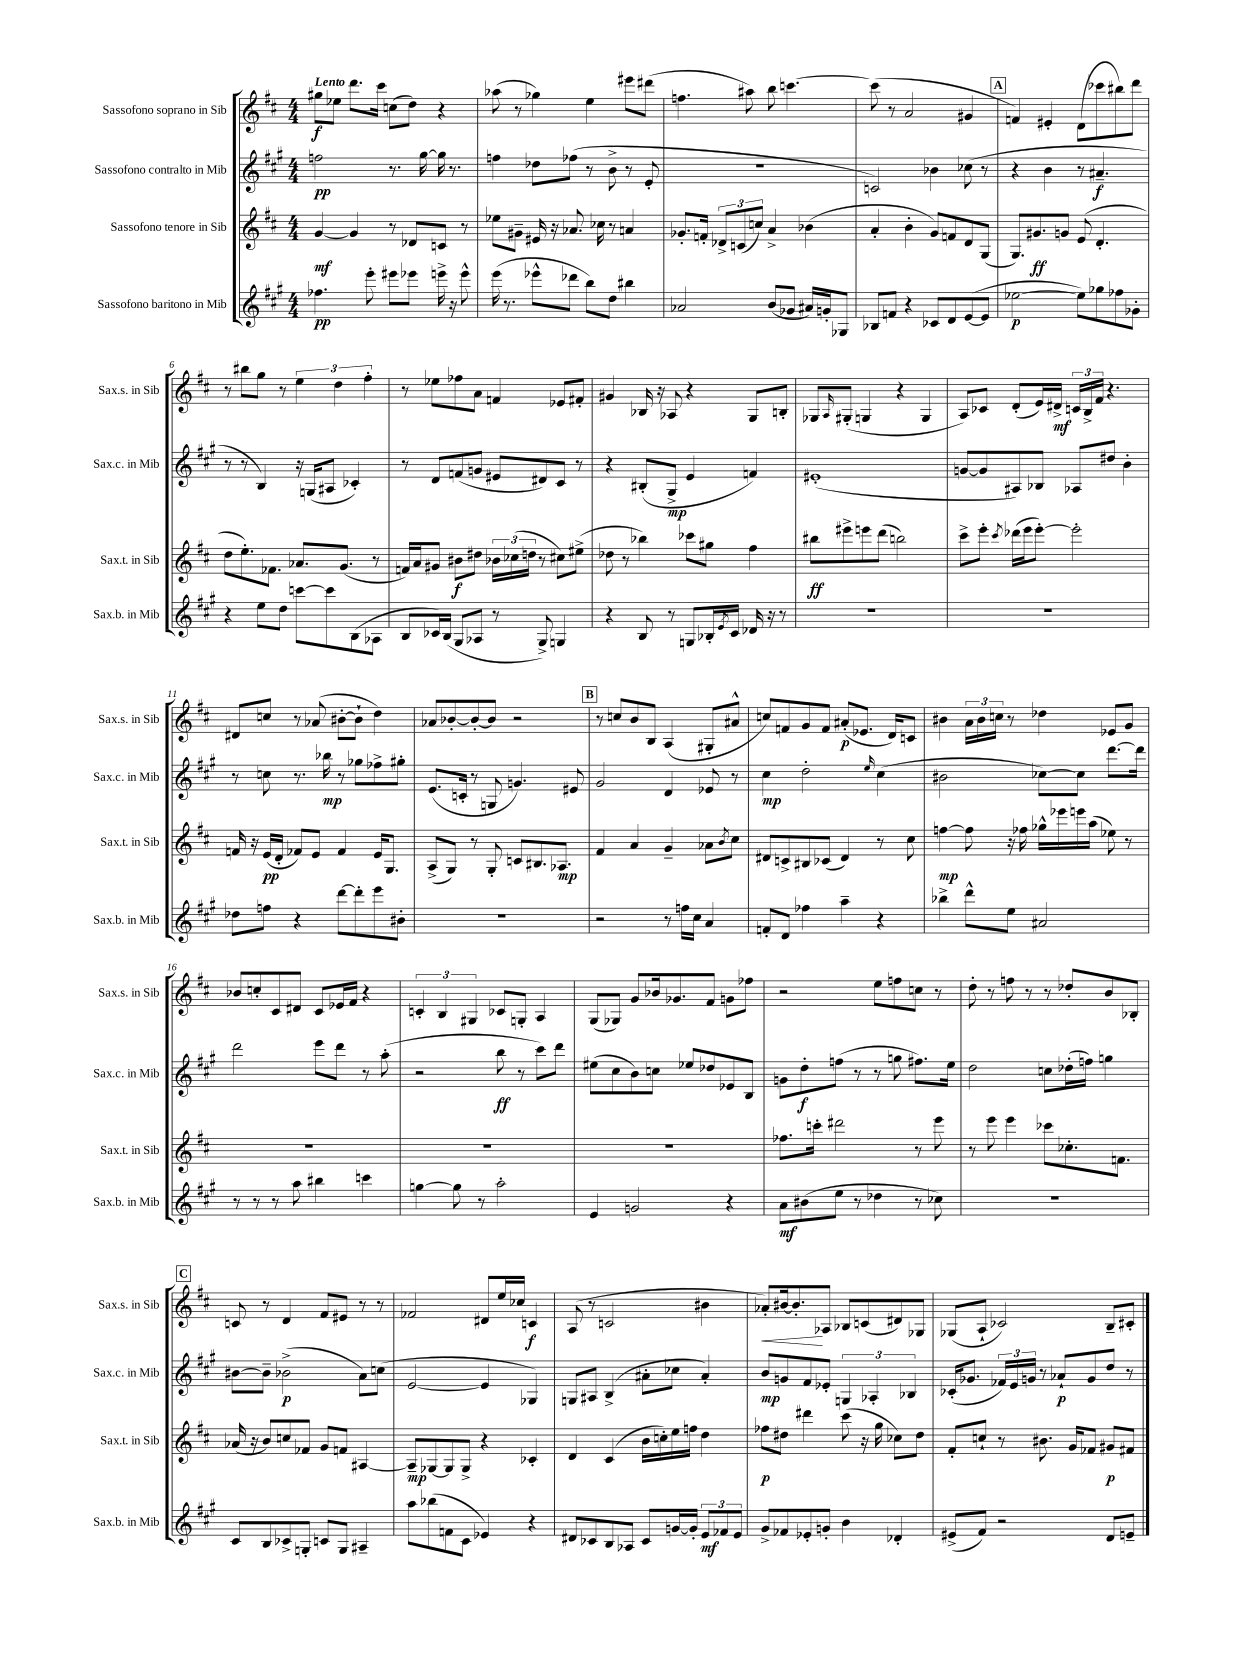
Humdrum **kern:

**kern	**dynam	**kern	**dynam	**kern	**dynam	**kern	**dynam
*part4	*part4	*part3	*part3	*part2	*part2	*part1	*part1
*staff4	*staff4	*staff3	*staff3	*staff2	*staff2	*staff1	*staff1
*I"Sassofono baritono in Mib	*	*I"Sassofono tenore in Sib	*	*I"Sassofono contralto in Mib	*	*I"Sassofono soprano in Sib	*
*I'Sax.b. in Mib	*	*I'Sax.t. in Sib	*	*I'Sax.c. in Mib	*	*I'Sax.s. in Sib	*
*clefG2	*	*clefG2	*	*clefG2	*	*clefG2	*
*k[f#c#g#]	*	*k[f#c#]	*	*k[f#c#g#]	*	*k[f#c#]	*
*M4/4	*	*M4/4	*	*M4/4	*	*M4/4	*
=1	=1	=1	=1	=1	=1	=1	=1
!	!	!	!	!	!	!LO:TX:a:B:t=Lento	!
4.ff-X\	pp	[4g/	mf	2ffn\	pp	8gg#X\L	f
.	.	.	.	.	.	8ee-X\J	.
.	.	4g/]	.	.	.	8.ddd\L	.
8eee'\	.	.	.	.	.	.	.
.	.	.	.	.	.	16ccc#\Jk	.
8eee#X\L	.	8r	.	8.r	.	(8ccn\L	.
8eee-X\J	.	8d-X/L	.	.	.	8dd\J)	.
.	.	.	.	[16gg#\	.	.	.
16eeen^\	.	8cn/J	.	16gg#\]	.	4r	.
16r	.	.	.	8.r	.	.	.
8eee^^\	.	8r	.	.	.	.	.
=2	=2	=2	=2	=2	=2	=2	=2
(16eee\	.	8ee-X\L	.	4ffn\	.	(8aa-X\	.
8.r	.	.	.	.	.	.	.
.	.	8g#X~\J	.	.	.	8r	.
8eee-X^^\L	.	16e#X/	.	8dd-X\L	.	4gg-X\)	.
.	.	16r	.	.	.	.	.
8ddd-X\J	.	8.a-X/	.	(8ff-X\J	.	.	.
8bb\L)	.	.	.	8r	.	4ee\	.
.	.	16cc-X\	.	.	.	.	.
8dd\J	.	8r	.	8b^\	.	.	.
4bb#X\	.	4an/	.	8r	.	8eee#X\L	.
.	.	.	.	8e'/	.	(8ddd#X\J	.
=3	=3	=3	=3	=3	=3	=3	=3
2a-X/	.	8.g-X'/L	.	1r	.	4.ffn\	.
.	.	16fn'/Jk	.	.	.	.	.
.	.	12d-X^/L	.	.	.	.	.
.	.	(12cn/	.	.	.	.	.
.	.	.	.	.	.	8aa#X\)	.
.	.	12ccn/J)	.	.	.	.	.
(8b/L	.	4a^/	.	.	.	8bb\	.
8g-X/J	.	.	.	.	.	[4.cccn\	.
16a#X/LL)	.	(4b-X\	.	.	.	.	.
16gn'/J	.	.	.	.	.	.	.
8G-X/J	.	.	.	.	.	.	.
=4	=4	=4	=4	=4	=4	=4	=4
8B-X/L	.	4a'/	.	2cn/)	.	(8ccc\]	.
8fn/J	.	.	.	.	.	8r	.
4r	.	4b'\	.	.	.	2a/	.
8c-X/L	.	8g/L)	.	4b-X\	.	.	.
8d/	.	8fn/	.	.	.	.	.
([8e/	.	8d/	.	(8cc-X\	.	4g#X/	.
8e/J]	.	(8G/J	.	8r	.	.	.
!!LO:REH:place=s1:t=A
=5	=5	=5	=5	=5	=5	=5	=5
[2ee-X\	p	8.G/L)	.	4r	.	4fn/)	.
.	.	8.g#X/	ff	.	.	.	.
.	.	.	.	4b\	.	4e#X'/	.
.	.	8gn/J	.	.	.	.	.
8ee-\L])	.	(8e/	.	8r	.	(8d\L	.
8gg-X\	.	4.d'/	.	4.a#X~/	f	8ccc-X\	.
8ff-X\	.	.	.	.	.	8bb#X\)	.
8g-X'\J	.	.	.	.	.	8ddd\J	.
!!LO:LB:g=z
=6	=6	=6	=6	=6	=6	=6	=6
4r	.	8dd\L	.	8r	.	8r	.
.	.	8.ee'\)	.	8r	.	8bb#X\L	.
8ee\L	.	.	.	4B/)	.	8gg\J	.
.	.	8.f-X\J	.	.	.	.	.
8dd\J	.	.	.	.	.	8r	.
[8cccn\L	.	8.a-X/L	.	16r	.	6ee\	.
.	.	.	.	(16Gn/KL	.	.	.
8ccc\]	.	.	.	8A#X/J	.	.	.
.	.	.	.	.	.	6dd\	.
.	.	(8.g/J	.	.	.	.	.
(8B\	.	.	.	4c-X'/)	.	.	.
.	.	.	.	.	.	6ff#'\	.
8A-X\J	.	8r	.	.	.	.	.
=7	=7	=7	=7	=7	=7	=7	=7
8B/L	.	16fn/LL)	.	8r	.	8r	.
.	.	16a/J	.	.	.	.	.
16c-X/L)	.	8g#X/J	.	8d/L	.	8ee-X\L	.
(16B/JJ	.	.	.	.	.	.	.
8G#/L	.	8b#X\L	f	(8fn/	.	8ff-X\	.
8A-X/J	.	8dd#X\J	.	8gn/J	.	8a\J	.
8r	.	24b-X\LL	.	8e#X/L	.	4fn/	.
.	.	(24cc-X\	.	.	.	.	.
.	.	24ddn\JJ	.	.	.	.	.
8G#^/)	.	8r	.	8d#X/)	.	.	.
4Gn/	.	8cc#X\L)	.	8c#/J	.	8e-X/L	.
.	.	(8ee#X^\J	.	8r	.	8f#X'/J	.
=8	=8	=8	=8	=8	=8	=8	=8
4r	.	8dd-X\	.	4r	.	4g#X/	.
.	.	8r	.	.	.	.	.
8B/	.	4bb-X\)	.	(8B#X'/L	.	16B-X/	.
.	.	.	.	.	.	16r	.
8r	.	.	.	8G#^/J	mp	8A-X/	.
8Gn/L	.	8ccc-X\L	.	4e/	.	4r	.
16B-X'/L	.	8gg#X\J	.	.	.	.	.
8qe/	.	.	.	.	.	.	.
16c#/JJ	.	.	.	.	.	.	.
16d-X/	.	4ff#\	.	4fn/)	.	8G/L	.
16r	.	.	.	.	.	.	.
8r	.	.	.	.	.	8Bn'/J	.
=9	=9	=9	=9	=9	=9	=9	=9
1r	.	8bb#X\L	ff	(1e#X'	.	8G-X/L	.
.	.	.	.	.	.	16qqA/	.
.	.	8eee#X^\	.	.	.	(8G#X'/J	.
.	.	8eeen\	.	.	.	4Gn/	.
.	.	(8ddd\J	.	.	.	.	.
.	.	2bbn\)	.	.	.	4r	.
.	.	.	.	.	.	4G/	.
=10	=10	=10	=10	=10	=10	=10	=10
1r	.	8ccc#^\L	.	[8gn/L	.	8A/L)	.
.	.	8eee'\J	.	8g/]	.	8c-X/J	.
.	.	8qccc#/	.	.	.	.	.
.	.	(16ddd-X\LL	.	8A#X/)	.	(8d'/L	.
.	.	16eee\J	.	.	.	.	.
.	.	[8eee'\J)	.	8B-X/J	.	16e/L)	.
.	.	.	.	.	.	16d#X^/JJ	mf
.	.	2eee'\]	.	8A-X/L	.	24cn/LL	.
.	.	.	.	.	.	24B^/	.
.	.	.	.	.	.	24f#/JJ	.
.	.	.	.	8dd#X/J	.	4.r	.
.	.	.	.	4b'\	.	.	.
!!LO:LB:g=z
=11	=11	=11	=11	=11	=11	=11	=11
8dd-X\L	.	16fn/	.	8r	.	8d#X/L	.
.	.	16r	.	.	.	.	.
8ffn\J	.	(16e/LL	pp	8ccn\	.	8ccn/J	.
.	.	16d'/JJ	.	.	.	.	.
4r	.	8f-X/L)	.	8.r	.	8r	.
.	.	8e/J	.	.	.	(8a-X/	.
.	.	.	.	16bb-X\	mp	.	.
[8ddd\L	.	4f-/	.	8r	.	[8b#X'\L	.
8ddd'\]	.	.	.	8gg-X\L	.	8b#`\J]	.
8eee\	.	16e/KL	.	8ff-X^\	.	4dd\)	.
.	.	8.G/J	.	.	.	.	.
8b#X'\J	.	.	.	8gg#X'\J	.	.	.
=12	=12	=12	=12	=12	=12	=12	=12
1r	.	(8A^/L	.	(8.e/L	.	8a-X/L	.
.	.	8G/J)	.	.	.	[8b-X'/	.
.	.	.	.	16cn'/Jk	.	.	.
.	.	8r	.	8r	.	8b-'/_	.
.	.	8G'/	.	8Gn/	.	8b-/J]	.
.	.	8cn/L	.	4.gn/)	.	2r	.
.	.	8.B#X/	.	.	.	.	.
.	.	8.A-X/J	mp	.	.	.	.
.	.	.	.	8e#X/	.	.	.
!!LO:REH:place=s1:t=B
=13	=13	=13	=13	=13	=13	=13	=13
2r	.	4f#/	.	2g#/	.	8r	.
.	.	.	.	.	.	8ccn/L	.
.	.	4a/	.	.	.	8b/	.
.	.	.	.	.	.	8B/J	.
8r	.	4g~/	.	4d/	.	(4A/	.
16ffn\LL	.	.	.	.	.	.	.
16cc#\JJ	.	.	.	.	.	.	.
4a/	.	8a-X\L	.	8e-X/	.	8G#X'/L	.
.	.	8qb/	.	.	.	.	.
.	.	8cc#\J	.	8r	.	8a#X^^/J	.
=14	=14	=14	=14	=14	=14	=14	=14
8fn'/L	.	8d#X/L	.	4cc#\	mp	8ccn/L)	.
8d/J	.	8cn^/	.	.	.	8fn/	.
4ff-X\	.	8B#X/	.	2dd'\	.	8g/	.
.	.	(8c-X/J	.	.	.	8f/J	.
4aa~\	.	4d#/)	.	.	.	(8a#X'/L	p
.	.	.	.	.	.	8.e-X/J	.
.	.	.	.	16qqee/	.	.	.
4r	.	8r	.	(4cc#\	.	.	.
.	.	.	.	.	.	16d/KL)	.
.	.	8cc#\	.	.	.	8cn/J	.
=15	=15	=15	=15	=15	=15	=15	=15
4bb-X^\	.	[4ffn\	mp	2b#X\	.	4b#X\	.
8ddd^^\L	.	8ff\]	.	.	.	24a\LL	.
.	.	.	.	.	.	24b#\	.
.	.	.	.	.	.	24ccn\JJ	.
8ee\J	.	16r	.	.	.	8r	.
.	.	16ff-X\	.	.	.	.	.
2a#X/	.	16gg-X^^\LL	.	[8cc-X\L)	.	4dd-X\	.
.	.	16eee-X\	.	.	.	.	.
.	.	16eeen\	.	8cc-\J]	.	.	.
.	.	(16aa\JJ	.	.	.	.	.
.	.	8ee-X\)	.	[8.ddd\L	.	8e-X/L	.
.	.	8r	.	.	.	8g/J	.
.	.	.	.	16ddd\Jk]	.	.	.
!!LO:LB:g=z
=16	=16	=16	=16	=16	=16	=16	=16
8r	.	1r	.	2ddd\	.	8b-X/L	.
8r	.	.	.	.	.	8ccn'/	.
8r	.	.	.	.	.	8c#/	.
8aa\	.	.	.	.	.	8d#X/J	.
4bb#X\	.	.	.	8eee\L	.	8c#/L	.
.	.	.	.	8ddd\J	.	16e-X/L	.
.	.	.	.	.	.	16f#/JJ	.
4cccn\	.	.	.	8r	.	4r	.
.	.	.	.	(8aa'\	.	.	.
=17	=17	=17	=17	=17	=17	=17	=17
[4ggn\	.	1r	.	2r	.	6cn'/	.
.	.	.	.	.	.	6B/	.
8gg\]	.	.	.	.	.	.	.
.	.	.	.	.	.	6G#X/	.
8r	.	.	.	.	.	.	.
2aa'\	.	.	.	8bb\	ff	8c-X/L	.
.	.	.	.	8r	.	8Gn'/J	.
.	.	.	.	8ccc#\L)	.	4A/	.
.	.	.	.	8ddd\J	.	.	.
=18	=18	=18	=18	=18	=18	=18	=18
4e/	.	1r	.	(8ee#X\L	.	(8G/L	.
.	.	.	.	8cc#\	.	8G-X/J)	.
2gn/	.	.	.	8b\)	.	8g/L	.
.	.	.	.	8ccn\J	.	16b-X/k	.
.	.	.	.	.	.	8.g-X/	.
.	.	.	.	8ee-X/L	.	.	.
.	.	.	.	8dd-X/	.	8f#/J	.
4r	.	.	.	8e-X/	.	8gn\L	.
.	.	.	.	8B/J	.	8ff-X\J	.
=19	=19	=19	=19	=19	=19	=19	=19
8a\L	mf	8.ff-X\L	.	8gn\L	.	2r	.
(8b#X\	.	.	.	8dd'\	f	.	.
.	.	16cccn'\Jk	.	.	.	.	.
8ee\J	.	2ddd#X\	.	(8ffn\J	.	.	.
8r	.	.	.	8r	.	.	.
4dd-X\	.	.	.	8r	.	8ee\L	.
.	.	.	.	8ggn\	.	8ffn\	.
8r	.	8r	.	8.ff#X\L)	.	8ccn\J	.
8cc-X\)	.	8eee\	.	.	.	8r	.
.	.	.	.	16ee\Jk	.	.	.
=20	=20	=20	=20	=20	=20	=20	=20
1r	.	8r	.	2dd\	.	8dd'\	.
.	.	8eee\	.	.	.	8r	.
.	.	4eee\	.	.	.	8ffn\	.
.	.	.	.	.	.	8r	.
.	.	8ccc-X\L	.	8ccn\L	.	8r	.
.	.	8.cc-X'\	.	(16dd-X'\L	.	8dd-X'/L	.
.	.	.	.	16ffn\JJ)	.	.	.
.	.	.	.	4ggn\	.	8b/	.
.	.	8.fn\J	.	.	.	.	.
.	.	.	.	.	.	8B-X'/J	.
!!LO:LB:g=z
!!LO:REH:place=s1:t=C
=21	=21	=21	=21	=21	=21	=21	=21
8c#/L	.	(16a-X/	.	[8b#X\L	.	8cn/	.
.	.	16r	.	.	.	.	.
8B/	.	8b/L)	.	8b#~\J]	.	8r	.
8c-X^/	.	8ccn/	.	(2b-X^\	p	4d/	.
8Gn'/J	.	8f-X/J	.	.	.	.	.
8cn/L	.	8g/L	.	.	.	8f#/L	.
8G/J	.	8fn/J	.	.	.	8e#X/J	.
4A#X~/	.	[4A#X/	.	8a\L)	.	8r	.
.	.	.	.	(8ccn\J	.	8r	.
=22	=22	=22	=22	=22	=22	=22	=22
8aa\L	.	8A#~/L]	mp	[2e/	.	2f-X/	.
(8bb-X\	.	[8G-X/	.	.	.	.	.
8fn\	.	8G-/]	.	.	.	.	.
8c#\J	.	8G-^/J	.	.	.	.	.
4e-X/)	.	4r	.	4e/]	.	8d#X/L	.
.	.	.	.	.	.	16ee/L	.
.	.	.	.	.	.	16cc-X/JJ	.
4r	.	4c-X'/	.	4G-X/)	.	4cn/	f
=23	=23	=23	=23	=23	=23	=23	=23
8d#X/L	.	4d/	.	8Gn/L	.	(8A/	.
8c-X/	.	.	.	8A#X/J	.	8r	.
8B/	.	(4c#/	.	(4B^/	.	2cn/	.
8A-X/J	.	.	.	.	.	.	.
8c-/L	.	16b\LL	.	8a#X'\L	.	.	.
.	.	16ccn'\)	.	.	.	.	.
[16gn/L	.	16ee\	.	8cc-X\J	.	.	.
16g'/JJ]	.	16ffn\JJ	.	.	.	.	.
12e/L	mf	4dd\	.	4a#'/)	.	4b#X\	.
12f-X/	.	.	.	.	.	.	.
12e/J	.	.	.	.	.	.	.
=24	=24	=24	=24	=24	=24	=24	=24
!	!	!	!	!	!	!	!LO:HP:b
8g#^/L	.	8ff-X\L	p	8b/L	mp	8a-X'/L)	<
8f-X/	.	8dd#X\J	.	8gn/	.	[16b#X/k	.
.	.	.	.	.	.	8.b#'/]	.
8e-X'/	.	4ddd#X\	.	8f#/	.	.	.
8gn'/J	.	.	.	8e-X'/J	.	8A-X/J	[
4b\	.	(8ccc#\	.	6Gn/	.	8B-X/L	.
.	.	16r	.	.	.	(8cn/	.
.	.	.	.	6A-X'/	.	.	.
.	.	16gg\	.	.	.	.	.
4d-X'/	.	8cc-X\L)	.	.	.	8d#X/)	.
.	.	.	.	6B-X/	.	.	.
.	.	8dd#\J	.	.	.	8G-X/J	.
=25	=25	=25	=25	=25	=25	=25	=25
(8e#X^/L	.	8f#'/L	.	(16c-X'/KL	.	(8G-X/L	.
.	.	.	.	8.g-X/J	.	.	.
8f#/J)	.	8ccn`/J	.	.	.	8A`/J	.
2r	.	8r	.	24f-X/LL)	.	2c-X/)	.
.	.	.	.	24e/	.	.	.
.	.	.	.	24gn/JJ	.	.	.
.	.	8.b#X\	.	8r	.	.	.
.	.	.	.	8a-X`/L	p	.	.
.	.	16g/KL	.	.	.	.	.
.	.	8f-X/J	.	8g/	.	.	.
8d/L	.	8g#X/L	p	8dd/J	.	8B~/L	.
8en~/J	.	8f#X/J	.	8r	.	8c#X'/J	.
==	==	==	==	==	==	==	==
*-	*-	*-	*-	*-	*-	*-	*-
